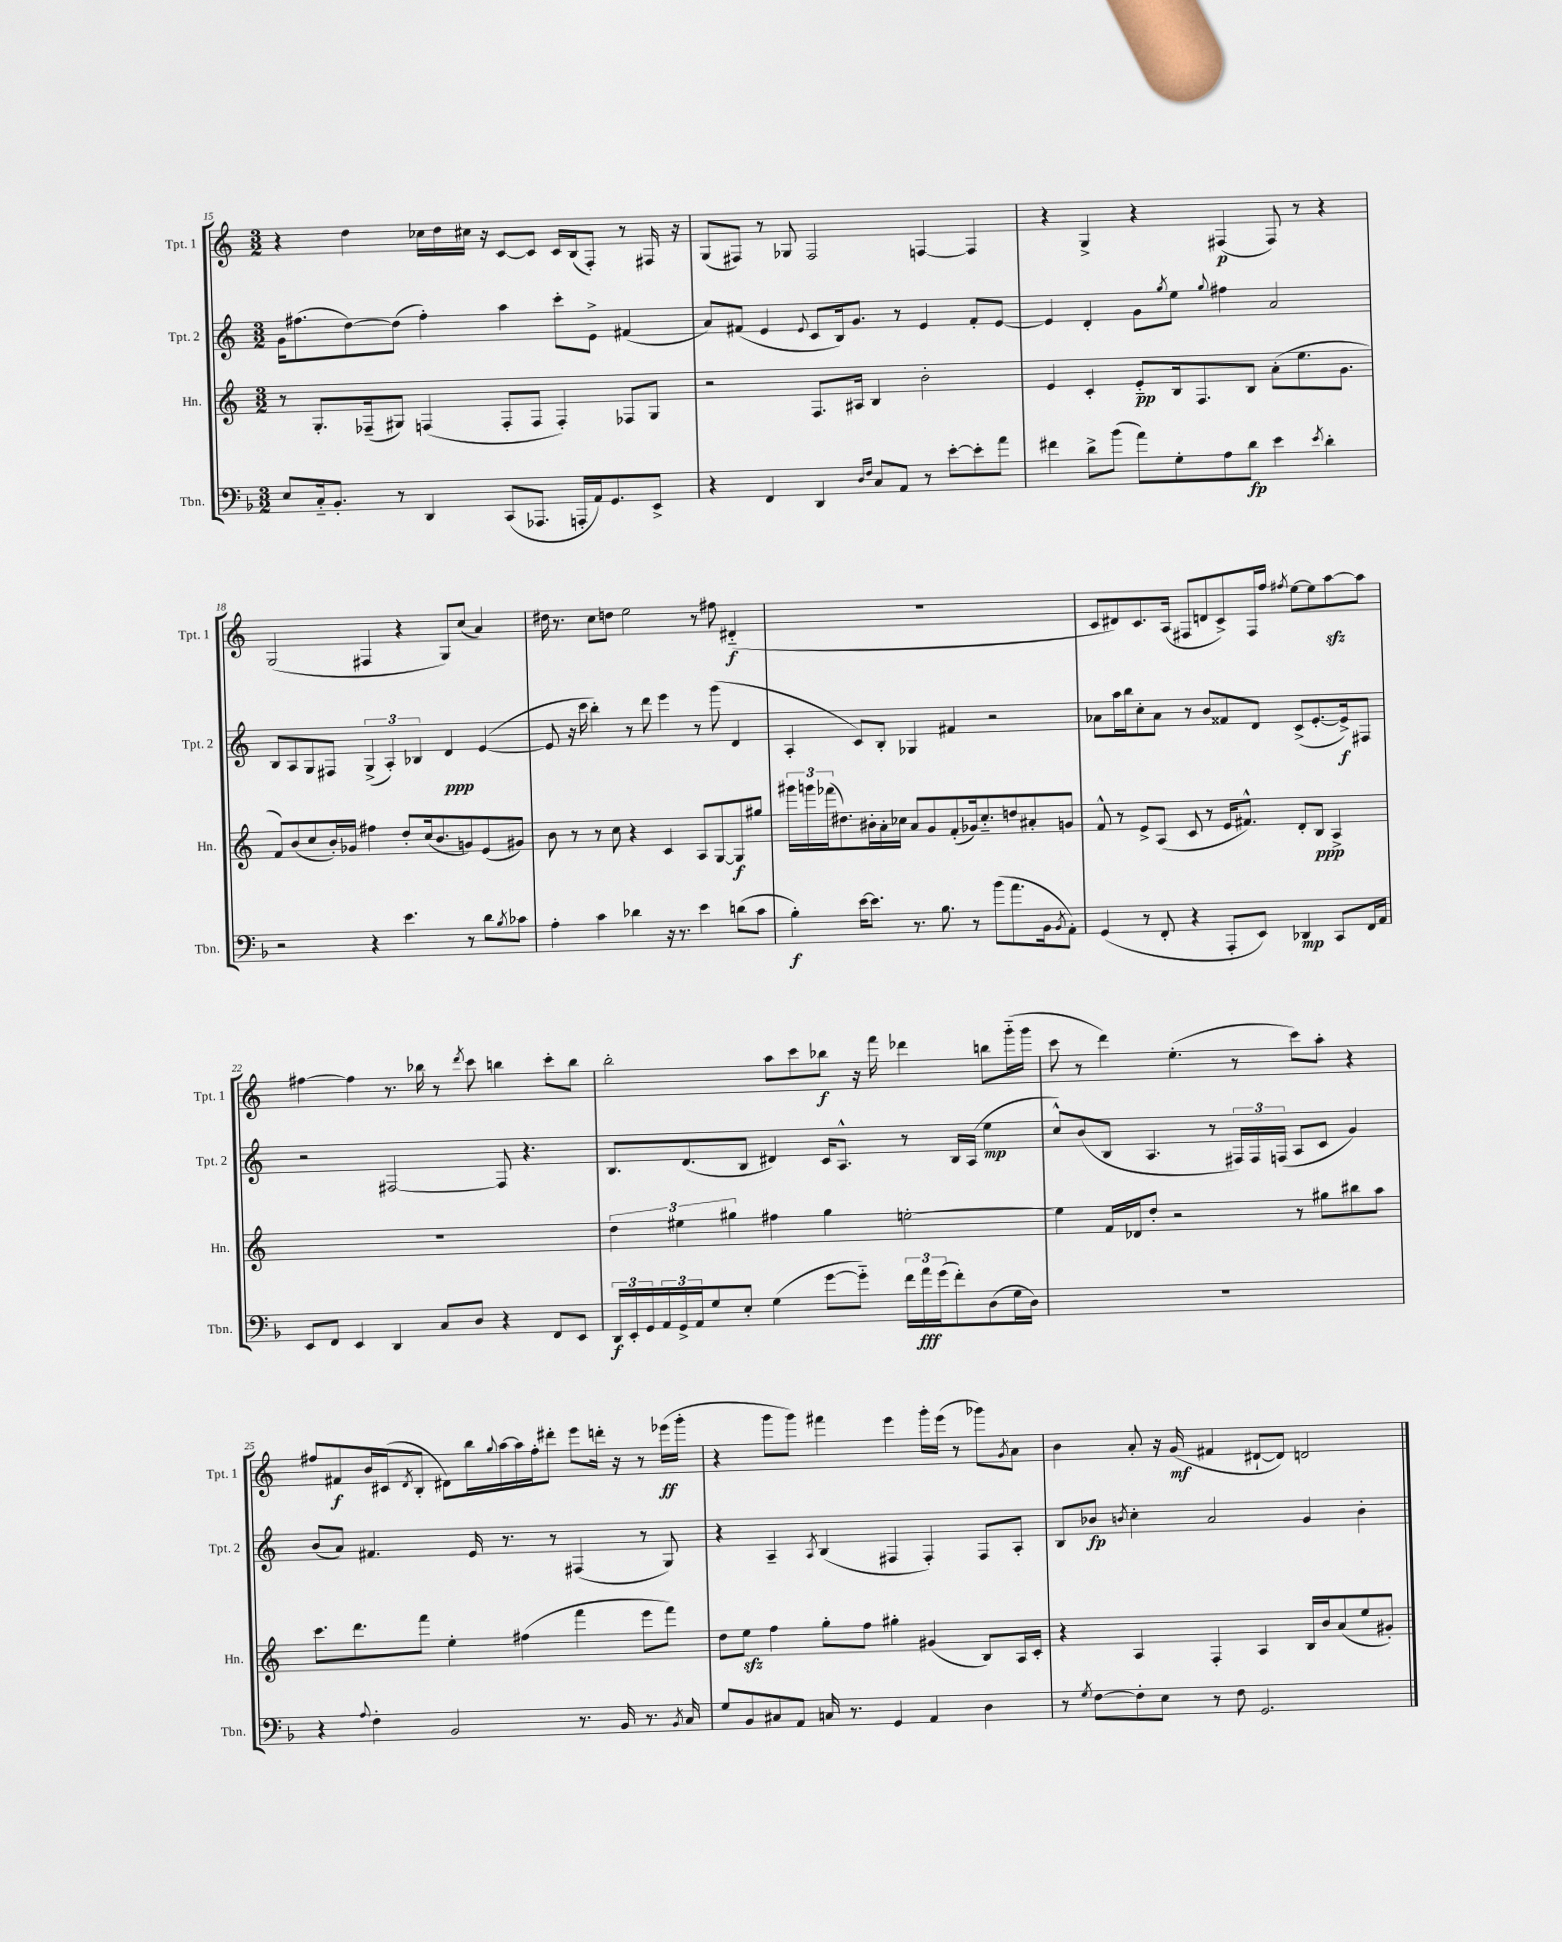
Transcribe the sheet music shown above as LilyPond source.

<<
\new StaffGroup <<
\new Staff = "s0" \with { instrumentName = "Tpt. 1" shortInstrumentName = "Tpt. 1" } {
    \clef treble \key c \major \numericTimeSignature \time 3/2
    r4 d''4 ces''16 d''16 cis''16 r16 c'8~ c'8 c'16 b16( f8-.) r8 fis16 r16 |
    g8( fis8) r8 ges8 fis2 f4~ f4 |
    r4 g4-> r4 fis4\p( fis8) r8 r4 |
    g2( fis4 r4 g8) c''8( a'4) |
    dis''16 r8. c''8 d''8 e''2 r8 fis''8 dis'4-_\f( |
    R1. |
    c'8 dis'8) c'8. a16( fis8 d'8 c'8->) fis16 f''16 \acciaccatura { fis''8 } e''8~ e''8 a''8~\sfz a''8 |
    fis''4~ fis''4 r8. bes''16 r8 \acciaccatura { d'''8 } c'''8 b''4 c'''8-. b''8 |
    b''2-. a''8 c'''8 bes''8\f r16 f'''16 des'''4 b''8 g'''16-_( g'''16 |
    c'''8 r8 d'''4) e''4.-.( r8 c'''8) a''8-. r4 |
    fis''8 fis'8\f b'16 cis'16( \acciaccatura { d'8 } b8-. dis'8) b''16 \appoggiatura { g''8 } a''16~ a''16 fis''16-. dis'''8-. e'''8 d'''16-. r16 r8 ees'''16\ff( g'''16-. |
    r4 g'''8 g'''8) fis'''4 e'''4 g'''16-. e'''16( r8 ges'''8) \acciaccatura { g'8 } a'8 |
    b'4 a'8-. r16 g'16\mf( fis'4 dis'8~-! dis'8) d'2 \bar "|." |
}
\new Staff = "s1" \with { instrumentName = "Tpt. 2" shortInstrumentName = "Tpt. 2" } {
    \clef treble \key c \major \numericTimeSignature \time 3/2
    g'16 fis''8.( d''8~) d''8( fis''4-.) a''4 c'''8-. e'8-> fis'4( |
    a'8) fis'8( e'4 \appoggiatura { e'8 } c'8 b16) g'8. r8 e'4 fis'8-. e'8~ |
    e'4 d'4-. g'8 \acciaccatura { g''8 } e''8 \appoggiatura { g''8 } fis''4 a'2 |
    b8 a8 g8 fis8 \tuplet 3/2 { g4->( a4-.) bes4 } d'4\ppp e'4~( |
    e'8 r16 c'''16 b''4-.) r8 d'''8 e'''4 r8 g'''8( d'4 |
    a4-. c'8) b8-. ges4 fis'4 r2 |
    aes'8 a''16 b''16 c''8-. aes'8 r8 b'8 fisis'8 d'8 c'8->( e'8.~-. e'16->\f) fis8 |
    r2 fis2~ fis8 r4. |
    b8. d'8.( b8 dis'4) c'16 a8.-^ r8 b16 a16( e''4\mp |
    c''8-^) b'8( b8 a4. r8 \tuplet 3/2 { fis16) fis16 f16( } a8 c'8 g'4) |
    b'8( a'8) fis'4. e'16 r8. r8 fis4( r8 g8) |
    r4 a4-- \acciaccatura { a8 } b4( fis4 fis4-.) fis8 a8-. |
    b8 bes'8\fp \acciaccatura { b'8 } c''4-. a'2 g'4 b'4-. \bar "|." |
}
\new Staff = "s2" \with { instrumentName = "Hn." shortInstrumentName = "Hn." } {
    \clef treble \key c \major \numericTimeSignature \time 3/2
    r8 g8.-. fes16--( gis8) f4( f8-. f8 f4-.) fes8 gis8 |
    r2 f8. ais16 b4 b'2-. |
    e'4 c'4-. e'8-_\pp b16 f8. b8 a'8-.( e''8. g'8. |
    f'8) b'8( c''8 b'16-.) ges'16 fis''4 d''8-. c''16( b'8. g'8) e'8( gis'8) |
    b'8 r8 r8 c''8 r4 c'4 a8 g8~ g8\f gis''8 |
    \tuplet 3/2 { gis'''16 g'''16 fes'''16( } dis''8.) bis'16-. a'16-. ces''16 a'8 g'8 f'8-.( ges'16) ces''8.-_ d''8 ais'8-. g'8 |
    f'8-^ r8 e'8-> a8( c'8 r8 e'16 fis'8.-^) d'8-. b8\ppp a4-> |
    R1. |
    \tuplet 3/2 { d''4 eis''4 gis''4 } fis''4 gis''4 e''2~-. |
    e''4 f'16 des'16 d''8-. r2 r8 gis''8 bis''8 a''8 |
    c'''8. d'''8. f'''8 e''4-. fis''4( f'''4 e'''8 f'''8) |
    d''8 e''8\sfz f''4 g''8-. f''8 gis''4-. gis'4( b8) a16 c'16-. |
    r4 a4 f4-. a4 b16 b'16 a'8( e''8 gis'8-.) \bar "|." |
}
\new Staff = "s3" \with { instrumentName = "Tbn." shortInstrumentName = "Tbn." } {
    \clef bass \key f \major \numericTimeSignature \time 3/2
    e8 c16-_ bes,8.-. r8 d,4 c,8( aes,,8. a,,16-. a,16) g,8. e,8-> |
    r4 f,4 d,4 \grace { d16 f16 } c8 a,8 r8 e'8~-. e'8-. a'8 |
    fis'4 d'8-> bes'8( a'8) g8-. a8 d'8\fp e'4 \acciaccatura { e'8 } d'4-. |
    r2 r4 e'4. r8 d'8 \acciaccatura { bes8 } ces'8 |
    a4-. c'4 des'4 r16 r8. e'4 d'8( c'8 |
    bes4-.\f) e'16~ e'8. r8. bes8. r8 bes'8( a'8. bes,16 \acciaccatura { bes,8 } a,8-.) |
    g,4( r8 f,8-. r4 a,,8-. e,8) des,4\mp c,8 f,16 a,16 |
    e,8 f,8 e,4 d,4 c8 d8 r4 f,8 e,8 |
    \tuplet 3/2 { d,16\f e,16-. g,16 } \tuplet 3/2 { a,16 g,16-> a,16 } g8 e8-. g4( g'8~ g'8-_) \tuplet 3/2 { f'16 a'16\fff g'16( } f'8-.) d8( g16 d16) |
    R1. |
    r4 \appoggiatura { a8 } f4-. bes,2 r8. bes,16 r8. \acciaccatura { bes,8 } c16 |
    g8 bes,8 cis8 a,8 c16 r8. g,4 a,4 d4 |
    r8 \acciaccatura { g8 } f8~ f8-. e8 r8 f8 g,2. \bar "|." |
}
>>
>>
\layout { \context { \Score currentBarNumber = #15 } }
